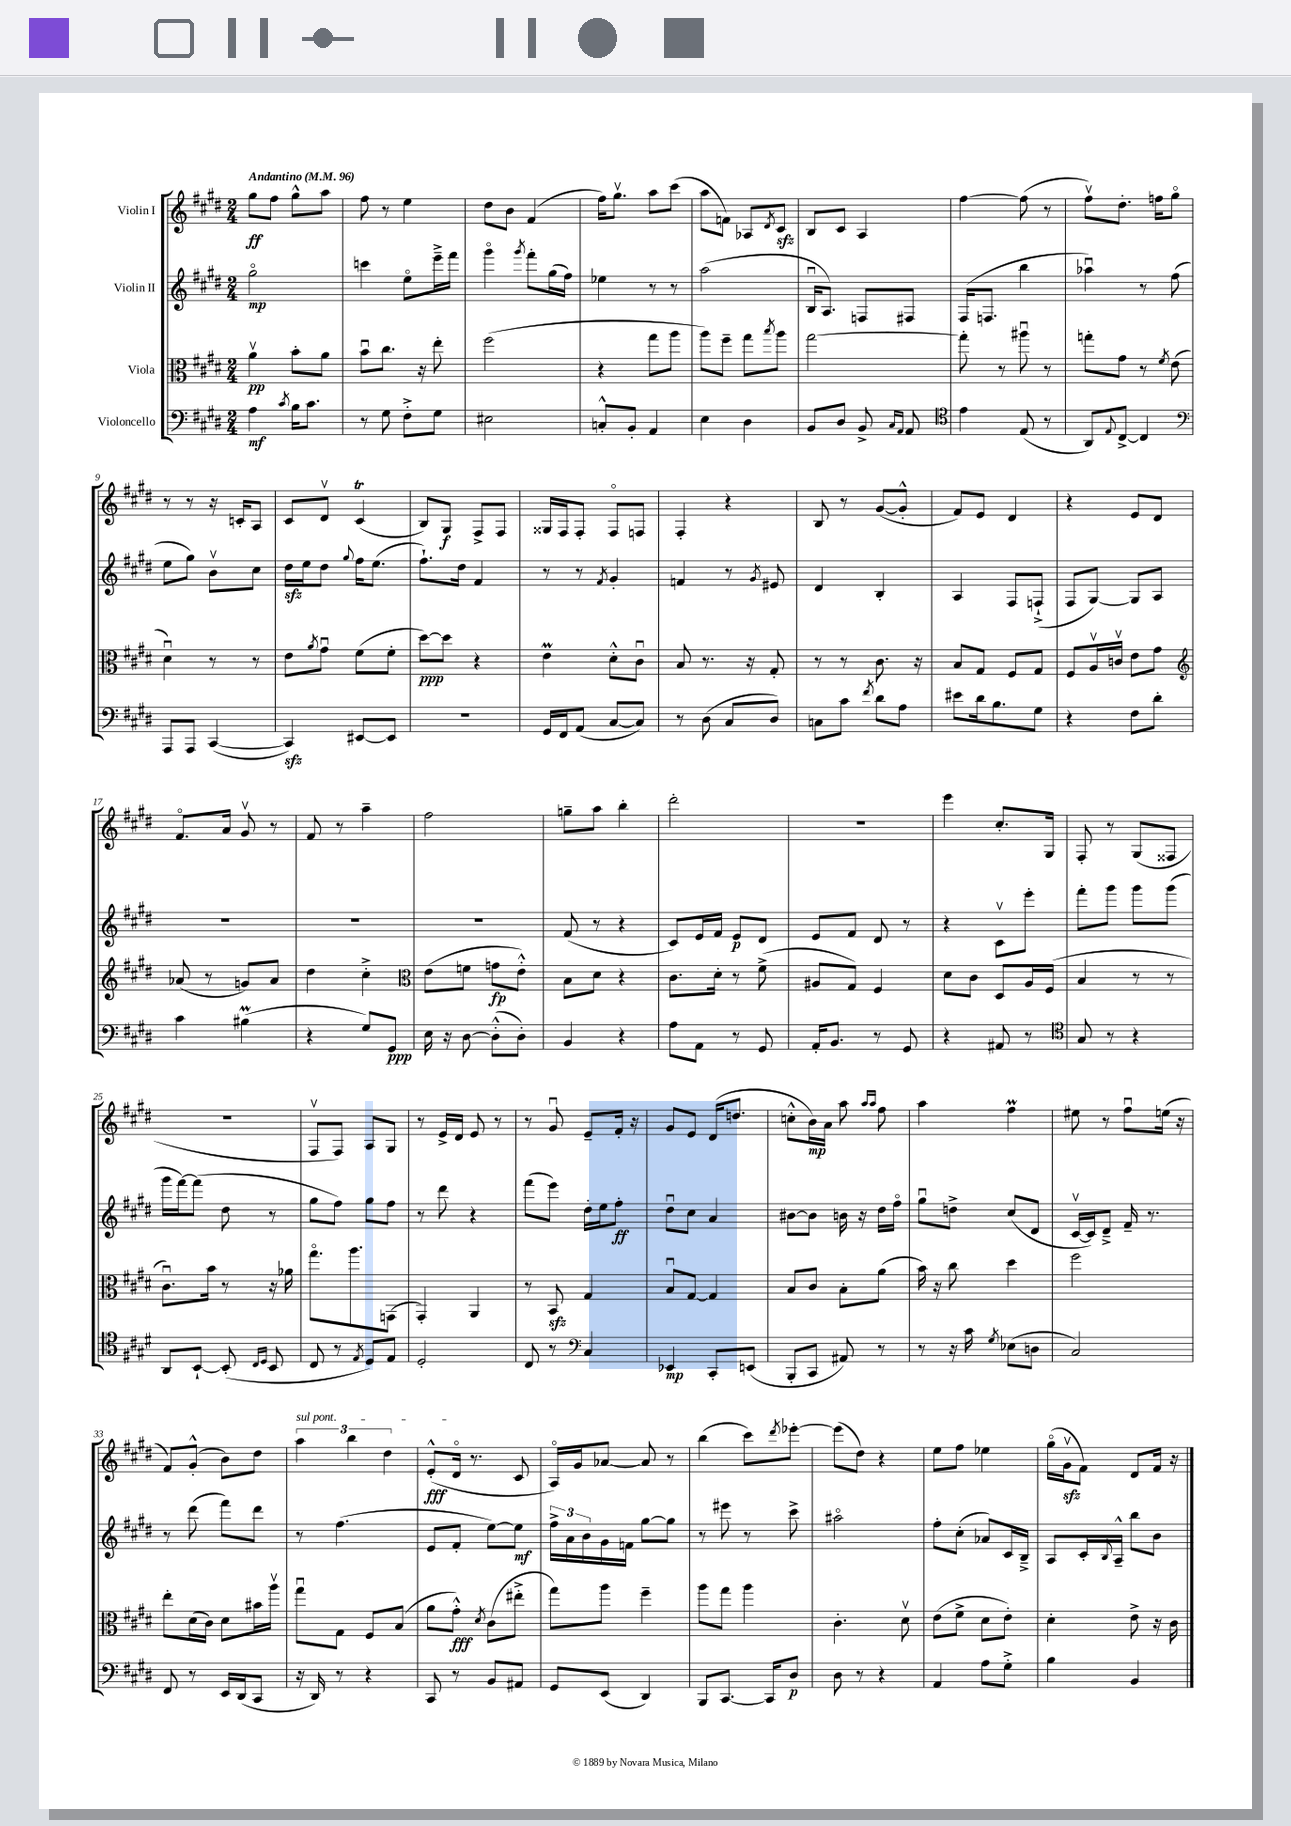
<<
\new StaffGroup <<
\new Staff = "s0" \with { instrumentName = "Violin I" } {
    \clef treble \key e \major \numericTimeSignature \time 2/4 \tempo "Andantino" 4 = 96
    gis''8\ff fis''8 gis''8-^ a''8 |
    fis''8 r8 e''4 |
    dis''8 b'8 fis'4( |
    fis''16) gis''8.\upbow a''8 cis'''8( |
    a''8 f'8) aes8 \acciaccatura { dis'8 } cis'8\sfz |
    b8 cis'8 a4 |
    fis''4~ fis''8( r8 |
    fis''8\upbow) dis''8.-. f''16 gis''8\flageolet |
    r8 r8 r16 c'16-. a8 |
    cis'8 dis'8\upbow cis'4\trill( |
    b8) gis8\f fis8-> fis8 |
    gisis16 fis16 fis8-. fis8\flageolet f8 |
    fis4-. r4 |
    b8 r8 gis'8~( gis'8-.-^ |
    fis'8) e'8 dis'4 |
    r4 e'8 dis'8 |
    fis'8.\flageolet a'16 gis'8\upbow r8 |
    fis'8 r8 a''4-- |
    fis''2 |
    g''8-- a''8 b''4-. |
    dis'''2-. |
    R2 |
    e'''4 cis''8.-. gis16 |
    fis8-. r8 gis8( fisis8 |
    r2 |
    fis8\upbow fis8) a8 gis8 |
    r8 e'16-> dis'16 e'8 r8 |
    r8 gis'8\downbow e'8-- fis'16-. r16 |
    gis'8 e'8 dis'16( d''8. |
    c''8-.-^ b'16\mp) a'16 a''8 \grace { a''16 a''16 } fis''8 |
    a''4 fis''4\prall |
    eis''8 r8 fis''8\downbow e''16( r16 |
    fis'8) gis'8-.-^( b'8) dis''8 |
    \tuplet 3/2 { \once \override TextSpanner.bound-details.left.text = \markup { \italic "sul pont." } a''4\startTextSpan b''4 dis''4 } |
    e'8-.-^\fff( dis'16\flageolet\stopTextSpan r8. cis'8 |
    a16\flageolet) gis'16 aes'8~ aes'8 r8 |
    b''4( cis'''8) \acciaccatura { dis'''8 } ees'''8~-. |
    ees'''8( dis''8) r4 |
    e''8 fis''8 ees''4 |
    gis''16\flageolet( gis'16\upbow\sfz fis'8) dis'8 fis'16 r16 \bar "|." |
}
\new Staff = "s1" \with { instrumentName = "Violin II" } {
    \clef treble \key e \major \numericTimeSignature \time 2/4
    gis''2\flageolet\mp |
    c'''4 e''8\flageolet e'''16---> fis'''16 |
    gis'''4\flageolet \acciaccatura { gis'''8 } fis'''8-. gis''16( fis''16) |
    ees''4 r8 r8 |
    a''2( |
    b16\downbow a8.) f8 fis8 |
    fis16( f8. b''4 |
    aes''4\downbow) r8 fis''8( |
    e''8 gis''8) b'8\upbow cis''8 |
    dis''16\sfz e''16 dis''8 \appoggiatura { gis''8 } fis''16 e''8.( |
    fis''8.-!) dis''16 fis'4 |
    r8 r8 \acciaccatura { fis'8 } gis'4-. |
    f'4 r8 \acciaccatura { gis'8 } eis'8 |
    dis'4 b4-. |
    a4 fis8 f8-!->( |
    fis8 gis8~) gis8 a8 |
    R2 |
    R2 |
    R2 |
    fis'8( r8 r4 |
    cis'8) e'16 fis'16 e'8\p dis'8 |
    e'8 fis'8 dis'8 r8 |
    r4 cis'8\upbow e'''8-. |
    fis'''8-. gis'''8 gis'''8 gis'''8( |
    gis'''16 fis'''16~) fis'''8( dis''8 r8 |
    gis''8 fis''8) gis''8 fis''8 |
    r8 dis'''8 r4 |
    fis'''8( e'''8) dis''16-. e''16 fis''8-.\ff |
    dis''8\downbow cis''8 a'4 |
    bis'8~ bis'8 b'16 r16 dis''16 fis''16\flageolet |
    gis''8\downbow d''8-> cis''8( dis'8 |
    cis'16~\upbow cis'16) dis'8---> fis'16-- r8. |
    r8 dis'''8( fis'''8) dis'''8 |
    r8 fis''4.( |
    e'8 fis'8-. e''8~) e''8\mf |
    \tuplet 3/2 { fis''16-> a'16 b'16 } gis'16 f'16 gis''8~ gis''8 |
    r8 eis'''8 r8 cis'''8-> |
    ais''2\flageolet |
    fis''8-. cis''8-.( aes'8) cis'16 b16---> |
    a8 cis'16-. \appoggiatura { b8 } a16---^ b''8 b'8 \bar "|." |
}
\new Staff = "s2" \with { instrumentName = "Viola" } {
    \clef alto \key e \major \numericTimeSignature \time 2/4
    a'4\upbow\pp b'8-. a'8 |
    b'8\downbow cis''8. r16 e''8-. |
    fis''2( |
    r4 gis''8 a''8 |
    a''8) fis''8-- gis''8 \acciaccatura { b''8 } a''8 |
    gis''2~ |
    gis''8-. r8 ais''8\downbow r8 |
    g''8-. gis'8 r8 \acciaccatura { fis'8 } e'8( |
    dis'4\downbow) r8 r8 |
    e'8 \acciaccatura { a'8 } gis'8\downbow fis'8( fis'8-. |
    dis''8~\ppp) dis''8 r4 |
    e'4\prall dis'8-.-^ cis'8\downbow |
    b8 r8. r16 gis8-. |
    r8 r8 cis'8. r16 |
    b8 gis8 fis8 gis8 |
    fis8 a16\upbow c'16\upbow e'8 gis'8 |
    \clef treble aes'8( r8 g'8) aes'8 |
    dis''4 cis''4-.-> |
    \clef alto e'8( f'8 g'8\fp e'8-.-^) |
    b8 dis'8 r4 |
    cis'8. dis'16-. r8 fis'8->( |
    ais8 gis8) fis4 |
    dis'8 cis'8 dis8 a16 fis16( |
    b4 r8 r8 |
    cis'8.\downbow) b'16 r8 r16 aes'16 |
    gis''8.\flageolet a''8. g,8( |
    gis,4-.) a,4 |
    r8 b,8\sfz gis4 |
    b8\downbow gis8~ gis4 |
    b8 cis'8 b8-. a'8( |
    b'16) r16 cis''8 dis''4 |
    fis''2 |
    e''8-. dis'16( cis'16) dis'8 bis'16 a''16\upbow |
    gis''8\downbow gis8 fis8 b8( |
    a'8 gis'8-.-^\fff) \acciaccatura { dis'8 } cis'8( eis''8-.-> |
    gis''8) a''8 fis''4-- |
    a''8 gis''8 a''4 |
    cis'4.-. dis'8\upbow |
    e'8( fis'8-> dis'8 e'8-.) |
    dis'4-. e'8-> r16 cis'16 \bar "|." |
}
\new Staff = "s3" \with { instrumentName = "Violoncello" } {
    \clef bass \key e \major \numericTimeSignature \time 2/4
    a4\mf \acciaccatura { cis'8 } b16 cis'8. |
    r8 gis8 fis8-.-> gis8 |
    eis2 |
    c8-.-^ b,8-. a,4 |
    e4 dis4 |
    b,8 dis8 b,8-> \grace { cis16 a,16 } a,8 |
    \clef tenor e'4 e8( r8 |
    a,8) \appoggiatura { e8 } cis8~-> cis4 |
    \clef bass a,,8 a,,8 cis,4~( |
    cis,4\sfz) eis,8~ eis,8 |
    R2 |
    gis,16 fis,16 a,8( cis8~ cis8) |
    r8 dis8( cis8 dis8) |
    c8 cis'8 \acciaccatura { fis'8 } dis'8 a8 |
    eis'8 dis'16 b8. gis8 |
    r4 fis8 dis'8-. |
    cis'4 bis4\prall( |
    r4 gis8) gis,8\ppp |
    e16 r16 dis8~ dis8-.-^( dis8-.) |
    b,4 r4 |
    a8 a,8 r8 gis,8 |
    a,16-. b,8. r8 gis,8 |
    r4 ais,8 r8 |
    \clef tenor gis8 r8 r4 |
    a,8 b,8~-! b,8-.( \grace { cis16 dis16 } b,8 |
    cis8 r8 \acciaccatura { e8 } dis8) e8 |
    dis2-. |
    cis8 r8 \clef bass cis4 |
    ees,4\mp cis,8-. e,8( |
    b,,8-. cis,8 ais,8) r8 |
    r8 r16 cis'16 \acciaccatura { gis8 } ees8( d8 |
    cis2) |
    fis,8 r8 e,16 dis,16( cis,8 |
    r16 dis,16) r8 r4 |
    cis,8 r8 b,8 ais,8 |
    gis,8 e,8( dis,4) |
    b,,8 cis,8.~ cis,16 dis8\p |
    dis8 r8 r4 |
    a,4 a8 gis8-.-> |
    b4 b,4 \bar "|." |
}
>>
>>
